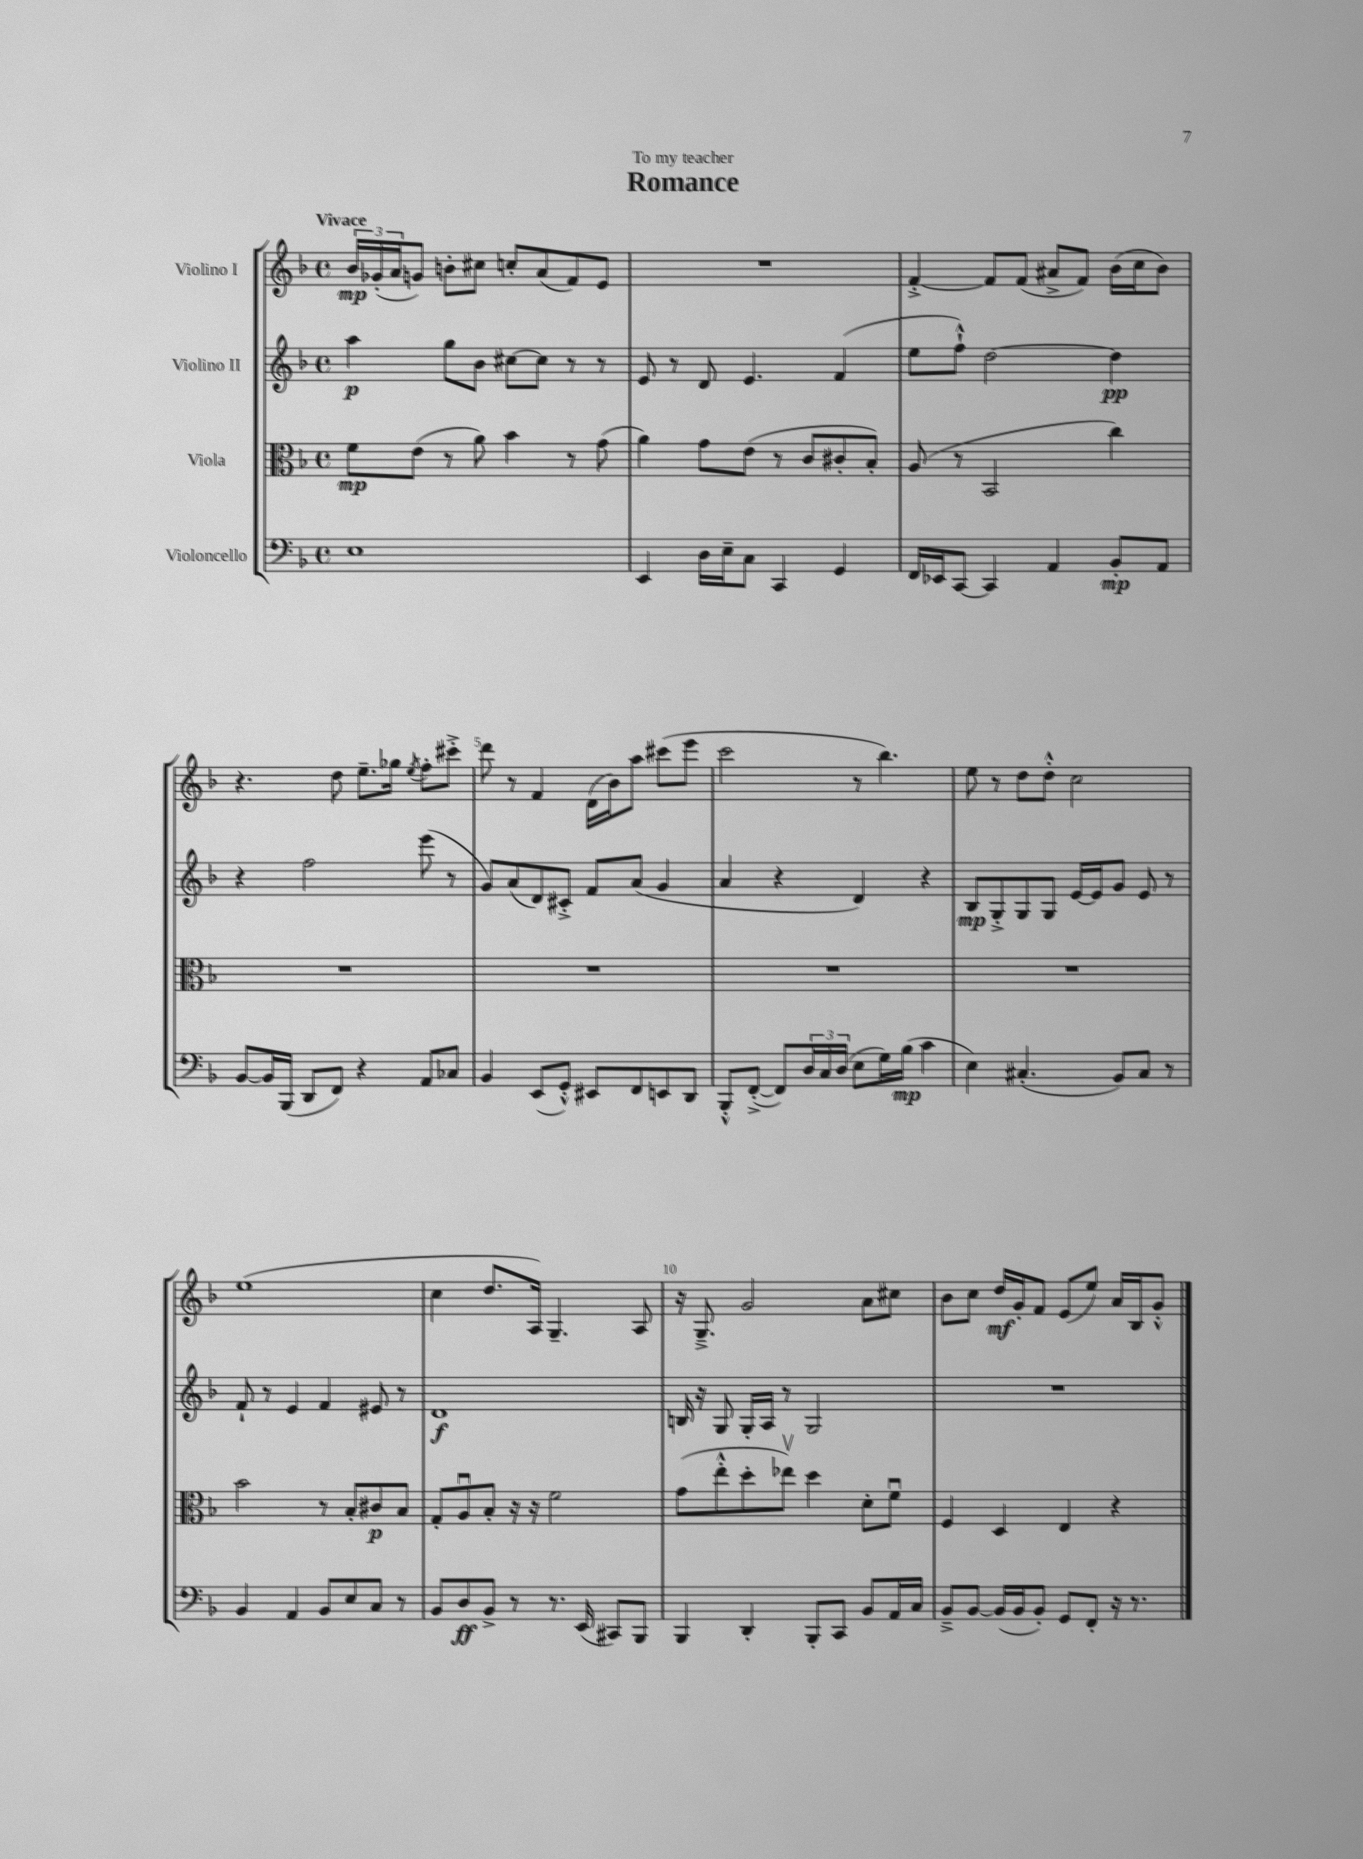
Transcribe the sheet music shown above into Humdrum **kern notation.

**kern	**kern	**kern	**kern
*staff4	*staff3	*staff2	*staff1
*clefF4	*clefC3	*clefG2	*clefG2
*k[b-]	*k[b-]	*k[b-]	*k[b-]
*M4/4	*M4/4	*M4/4	*M4/4
*met(c)	*met(c)	*met(c)	*met(c)
1E	8f\L	4aa\	24b-/LL
.	.	.	(24g-'/
.	.	.	24a/J
.	(8e\J	.	8g/J)
.	8r	8gg\L	8b'\L
.	8a\)	8b-\J	8cc#\J
.	4b-\	[8cc#\L	8cc'/L
.	.	8cc#\]J	(8a/
.	8r	8r	8f/)
.	(8g\	8r	8e/J
=	=	=	=
4EE/	4a\)	8e/	1r
.	.	8r	.
16D\LL	8g\L	8d/	.
16E~\J	.	.	.
8C\J	(8e\J	4.e/	.
4CC/	8r	.	.
.	8c/L	.	.
4GG/	8c#'/	(4f/	.
.	8B-'/J)	.	.
=	=	=	=
16FF/LL	(8A/	8ee\L	[4f'^/
16EE-/J	.	.	.
[8CC/J	8r	8ff`^^\J)	.
4CC/]	2BB-/	[2dd\	8f/]L
.	.	.	(8f/J
4AA/	.	.	8a#^/L
.	.	.	8f/J)
8BB-'/L	4cc\)	4dd\]	(16b-\LL
.	.	.	16cc\J
8AA/J	.	.	8b-\J)
=	=	=	=
[8BB-/L	1r	4r	4.r
16BB-/]L	.	.	.
(16BBB-/JJ	.	.	.
8DD/L	.	2ff\	.
8FF/J)	.	.	8dd\
4r	.	.	8.ee~\L
.	.	.	16gg-\Jk
.	.	.	8qee/
8AA/L	.	(8eee\	8ff'\L
8C-/J	.	8r	8ccc#'^\J
=	=	=	=
4BB-/	1r	8g/L)	8ddd\
.	.	(8a/	8r
(8EE/L	.	8d/)	4f/
8GG'^^/J)	.	8c#'^/J	.
8EE#/L	.	8f/L	(16d\LL
.	.	.	16b-\J)
8FF/	.	(8a/J	8aa\J
8EE/	.	4g/	(8ccc#\L
8DD/J	.	.	8eee\J
=	=	=	=
8BBB-'^^/L	1r	4a/	2ccc\
([8FF'^/J	.	.	.
8FF/]L)	.	4r	.
24D/L	.	.	.
24C/	.	.	.
(24D/JJ	.	.	.
8E\L	.	4d/)	8r
16G\L)	.	.	4.bb-\)
(16B-\JJ	.	.	.
4c\	.	4r	.
=	=	=	=
4E\)	1r	8B-/L	8ee\
.	.	8G'^/	8r
(4.C#'/	.	8G/	8dd\L
.	.	8G/J	8dd'^^\J
.	.	[16e/LL	2cc\
.	.	16e/]J	.
8BB-/L)	.	8g/J	.
8C#/J	.	8e/	.
8r	.	8r	.
=	=	=	=
4BB-/	2b-\	8f`/	(1ee
.	.	8r	.
4AA/	.	4e/	.
8BB-/L	8r	4f/	.
8E/	8B-'/L	.	.
8C/J	8c#/	8e#/	.
8r	8B-/J	8r	.
=	=	=	=
8BB-/L	8G'/L	1d	4cc\
8D/	8Au/	.	.
8BB-^/J	8B-'/J	.	8.dd/L
8r	16r	.	.
.	16r	.	16A/Jk)
8.r	2f\	.	4.G~/
(16EE/	.	.	.
8CC#/L)	.	.	.
8BBB-/J	.	.	8A/
=	=	=	=
4BBB-/	(8g\L	16B/	16r
.	.	16r	8.G~^/
.	8ee'^^\	8G/	.
4DD'/	8dd'\	16G'/LL	2g/
.	.	16A/JJ	.
.	8ee-v\J)	8r	.
8BBB-'/L	4dd\	2G/	.
8CC/J	.	.	.
8BB-/L	8d'\L	.	8a\L
16AA/L	8fu\J	.	8cc#\J
16C/JJ	.	.	.
=	=	=	=
8BB-~^/L	4F/	1r	8b-\L
[8BB-/J	.	.	8cc\J
(16BB-/]LL	4D/	.	16dd/LL
16BB-/J	.	.	16g'/J
8BB-'/J)	.	.	8f/J
8GG/L	4E/	.	(8e/L
8FF'/J	.	.	8ee/J)
16r	4r	.	16a/LL
8.r	.	.	16B-/J
.	.	.	8g'^^/J
==	==	==	==
*-	*-	*-	*-
